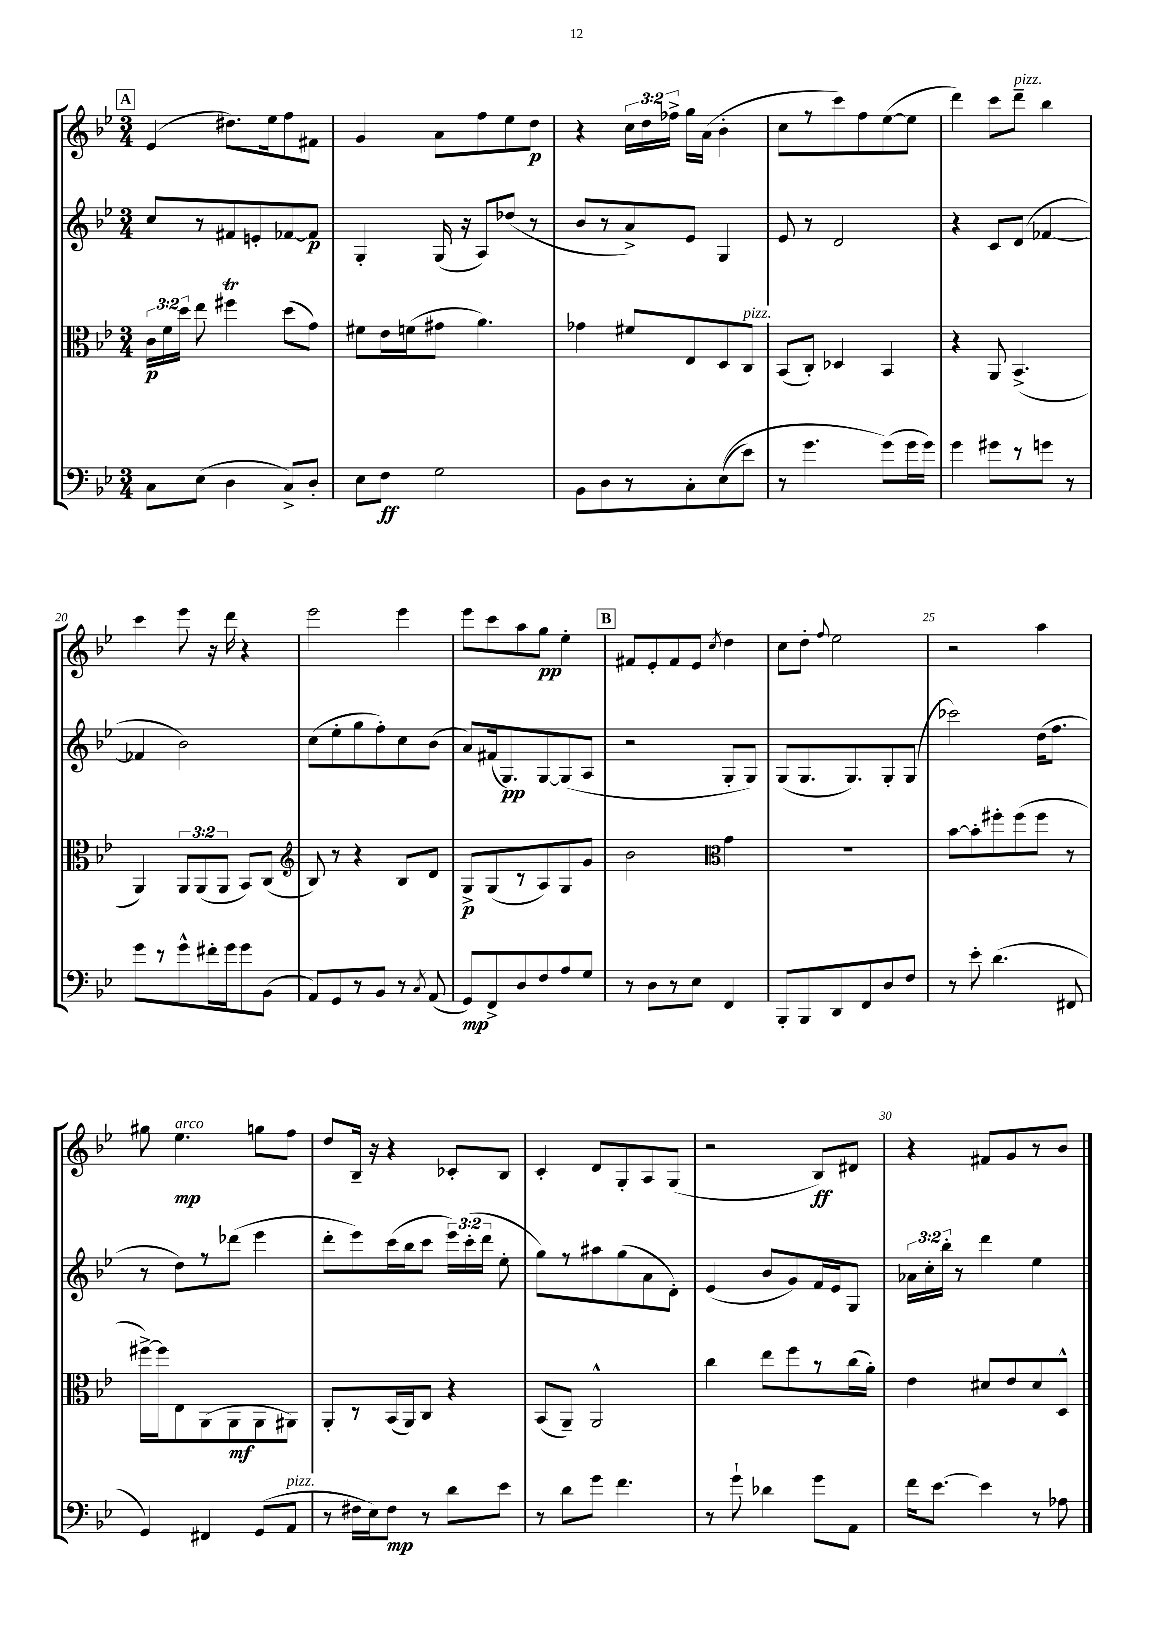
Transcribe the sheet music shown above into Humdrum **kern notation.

**kern	**kern	**kern	**kern
*staff4	*staff3	*staff2	*staff1
*clefF4	*clefC3	*clefG2	*clefG2
*k[b-e-]	*k[b-e-]	*k[b-e-]	*k[b-e-]
*M3/4	*M3/4	*M3/4	*M3/4
8C	24c	8cc	(4e-
.	24f	.	.
.	24dd	.	.
(8E-	8ee-	8r	.
4D	4ff#	8f#	8.dd#)
.	.	8e'	.
.	.	.	16ee-
8C^)	(8dd	[8f-	8ff
8D'	8g)	8f-]	8f#
=	=	=	=
8E-	8f#	4G'	4g
8F	16e-	.	.
.	(16f	.	.
2G	8g#	(16G	8a
.	.	16r	.
.	4.a)	8A)	8ff
.	.	(8dd-	8ee-
.	.	8r	8dd
=	=	=	=
8BB-	4g-	8b-	4r
8D	.	8r	.
8r	8f#	8a^)	24cc
.	.	.	24dd
.	.	.	24ff-^
8C'	8E-	8e-	16gg
.	.	.	(16a
&((8E-	8D	4G	4b-'
8e-)	8C	.	.
=	=	=	=
8r	(8BB-	8e-	8cc
4.g	8C')	8r	8r
.	4D-	2d	8ccc)
.	.	.	8ff
(8g&)	4BB-	.	([8ee-
16g	.	.	8ee-]
16g)	.	.	.
=	=	=	=
4g	4r	4r	4ddd)
8g#	8AA	8c	8ccc
8r	(4.BB-^	(8d	8ddd~
8g	.	[4f-	4bb-
8r	.	.	.
=	=	=	=
8g	4AA)	4f-]	4ccc
8r	.	.	.
8g^^	12AA	2b-)	8eee-
.	(12AA	.	.
16f#'	.	.	16r
.	12AA	.	.
16g	.	.	16ddd
8g	8BB-)	.	4r
(8BB-	(8C	.	.
=	=	=	=
*	*clefG2	*	*
8AA)	8B-)	(8cc	2eee-
8GG	8r	8ee-'	.
8r	4r	8gg	.
8BB-	.	8ff')	.
8r	8B-	8cc	4eee-
8qC	.	.	.
(8AA	8d	(8b-	.
=	=	=	=
8GG)	8G^	8a)	8eee-
8FF^	(8G	(16f#	8ccc
.	.	8.G)	.
8D	8r	.	8aa
8F	8A)	[8G	8gg
8A	8G	(8G]	4ee-'
8G	8g	8A	.
=	=	=	=
8r	2b-	2r	8f#
8D	.	.	8e-'
8r	.	.	8f#
8E-	.	.	8e-
*	*clefC3	*	*
.	.	.	8qcc
4FF	4g	8G'	4dd
.	.	8G)	.
=	=	=	=
8BBB-'	2.r	(8G	8cc
8BBB-	.	8.G	8dd'
.	.	.	8qqff
8DD	.	.	2ee-
.	.	8.G)	.
8FF	.	.	.
8D	.	8G'	.
8F	.	(8G	.
=	=	=	=
8r	[8b-	2ccc-)	2r
8e-'	8b-']	.	.
(4.d	8ff#'	.	.
.	(8ff#	.	.
.	8ff#	(16dd	4aa
.	.	8.ff	.
8FF#	8r	.	.
=	=	=	=
4GG)	[16ff#^)	8r	8gg#
.	16ff#]	.	.
.	8E-	8dd)	4.ee-
4FF#	(8AA	8r	.
.	8AA	(8ddd-	.
(8GG	8AA	4eee-	8gg
8AA	8AA#)	.	8ff
=	=	=	=
8r	8AA'	8ddd'	8dd
16F#	8r	8eee-)	16B-~
16E-)	.	.	16r
8F#	(16BB-	(16ccc	4r
.	16AA)	16bb-	.
8r	8C	8ccc	.
8d	4r	24eee-)	8c-'
.	.	(24ccc'	.
.	.	24ddd	.
8e-	.	8ee-'	8B-
=	=	=	=
8r	(8BB-	8gg)	4c'
8d	8AA~)	8r	.
8g	2AA^^	8aa#	8d
4.f	.	(8gg	8G'
.	.	8a	8A
.	.	8d')	(8G
=	=	=	=
8r	4cc	(4e-	2r
8g`	.	.	.
4d-	8ee-	8b-	.
.	8ff	8g)	.
8g	8r	16f	8B-)
.	.	16e-	.
8AA	(16cc	8G	8d#
.	16a')	.	.
=	=	=	=
16f	4e-	24a-	4r
.	.	24cc'	.
[8.e-	.	.	.
.	.	24bb-'	.
.	.	8r	.
4e-]	8d#	4ddd	8f#
.	8e-	.	8g
8r	8d#	4ee-	8r
8A-	8D^^	.	8b-
==	==	==	==
*-	*-	*-	*-
